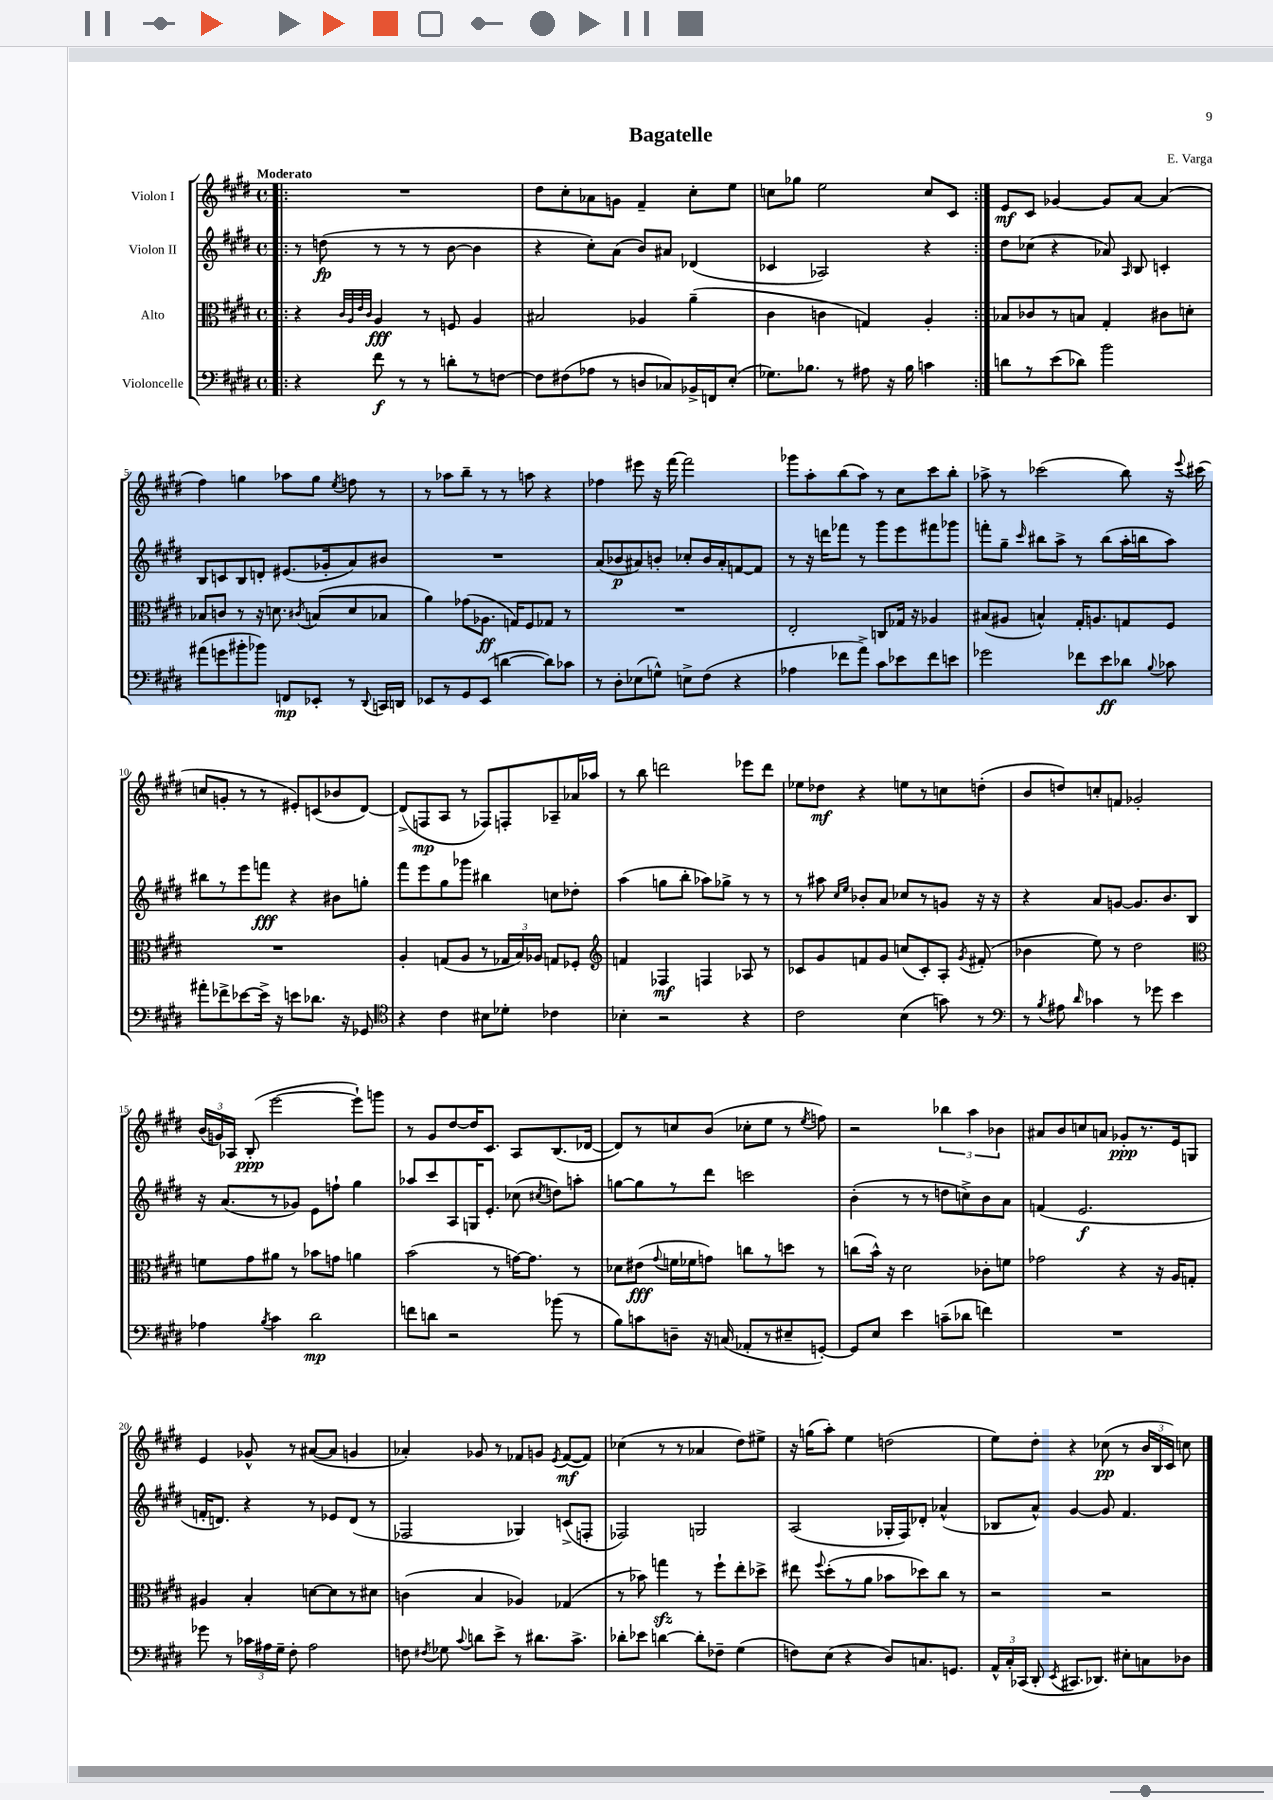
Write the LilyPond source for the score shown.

\header { title = "Bagatelle" composer = "E. Varga" }
<<
\new StaffGroup <<
\new Staff = "s0" \with { instrumentName = "Violon I" } {
    \clef treble \key e \major \defaultTimeSignature \time 4/4 \tempo "Moderato"
    \autoBeamOff \repeat volta 2 { \bar ".|:" R1 |
    dis''8[ cis''8-. aes'8 g'8] fis'4-- cis''8[-. e''8] |
    c''8[ ges''8] e''2 c''8[ cis'8] | }
    e'8[\mf cis'8] ges'4~ ges'8[ a'8]~ a'4( |
    fis''4) g''4 aes''8[ g''8] \acciaccatura { e''8 } f''8 r8 |
    r8 aes''8[ b''8]-- r8 r8 a''8 r4 |
    fes''4 eis'''8 r16 fis'''16~ fis'''2 |
    ges'''8[ a''8-. b''8( a''8]) r8 cis''8[ cis'''8 b''8]-. |
    aes''8-> r8 ces'''2( b''8) r16 \appoggiatura { e'''8 } cis'''16( |
    c''8[ g'8]-. r8 r8 eis'8[-.) c'8( bes'8 dis'8]~) |
    dis'8[->( f8\mp a8] r8 fes8[) f8-. aes8-- aes'16 aes''16] |
    r8 b''8 d'''2 ees'''8[ d'''8] |
    ees''8[ des''8]\mf r4 e''8[ r8 c''8 d''8]-.( |
    b'8[ d''8) c''8-. f'8] ges'2-. |
    \tuplet 3/2 { b'16[( g'16) aes16] } b8-.\ppp( e'''2~ e'''8[-!) g'''8] |
    r8 gis'8[ dis''8~ dis''16 cis'8.] a8[ b8.( des'16]~ |
    des'8[) r8 c''8 b'8]( ces''8[-. e''8] r8 \acciaccatura { e''8 } f''8) |
    r2 \tuplet 3/2 { bes''4 a''4 bes'4 } |
    ais'8[ b'8 c''8 a'8] ges'8[-.\ppp r8. e'16 g8] |
    e'4 ges'8-^ r8 ais'8[~( ais'8] g'4 |
    aes'4-.) ges'8 r8 fes'8[ g'8] \acciaccatura { e'8 } fes'8[~\mf( fes'8]) |
    ces''4( r8 r8 aes'4 dis''8[) eis''8]-> |
    r16 g''16[( a''8]-.) e''4 d''2( |
    e''8[) dis''8]-. r4 ces''8\pp( r8 \tuplet 3/2 { b'16[ b16 cis'16]) } c''8 \bar "|." |
}
\new Staff = "s1" \with { instrumentName = "Violon II" } {
    \clef treble \key e \major \defaultTimeSignature \time 4/4
    \autoBeamOff \repeat volta 2 { \bar ".|:" r8 d''8\fp( r8 r8 r8 b'8~ b'4 |
    r4 cis''8[-.) a'8]( b'8[) ais'8] des'4( |
    ces'4 aes2) r4 | }
    dis''8[ ces''8]( r4 aes'8) \grace { a16 } b8 c'4-. |
    b8[ c'8 b8 d'8]-. eis'8.[( ges'16-. a'8) bis'8] |
    R1 |
    a'8[( bes'8\p ais'8) b'8]-. ces''8[-. b'16 ais'16-. f'8~ f'8] |
    r8 r16 d'''16[ fes'''8] r8 gis'''8[ e'''8 fis'''8 ges'''8] |
    f'''8[-. gis''8]-- \grace { cis'''16 } bis''8[ a''8]-> r8 bis''8[( a''16-. b''16 a''8]) |
    bis''8[ r8 e'''8 f'''8]\fff r4 bis'8[ g''8]-. |
    fis'''8[ e'''8 gis''8 ges'''8] bis''4 c''8[ des''8]-. |
    a''4( g''8[ b''8]-. aes''8[) ges''8]-> r8 r8 |
    r8 ais''8 \grace { cis''16[ e''16] } bes'8[-. a'8] ces''8[ r8 g'8] r16 r16 |
    r4 a'8[ g'8]~ g'8.[ b'8. b8] |
    r16 a'8.[( r8 ges'8]) e'8[ f''8]-! gis''4 |
    aes''8[ cis'''8 a8 g16 e'8.]-. ces''8( \acciaccatura { cis''8 } d''8[) a''8]-. |
    g''8[~ g''8 r8 dis'''8] c'''2 |
    b'4-.( r8 r8 d''8[ c''8->) b'8 a'8] |
    f'4( e'2.\f |
    f'16[-. d'8.]) r4 r8 ees'8[ d'8]( r8 |
    fes2 ges4) c'8[->( f8]-. |
    fes2) g2 |
    a2( ges16[-. fis16) des'8]-. aes'4-^( |
    bes8[ a'8]-^) gis'4~ gis'8 fis'4. \bar "|." |
}
\new Staff = "s2" \with { instrumentName = "Alto" } {
    \clef alto \key e \major \defaultTimeSignature \time 4/4
    \autoBeamOff \repeat volta 2 { \bar ".|:" r4 \grace { cis'32[ a32 e'32 cis'32] } a4\fff r8 f8 a4 |
    bis2 aes4 a'4--( |
    cis'4 c'4 g4) a4-. | }
    bes8[ ces'8 r8 b8] gis4-. cis'8[ d'8]-. |
    bes8[ c'8] r8 r16 d'8. \acciaccatura { cis'8 } b8[( d'8 bes8] |
    a'4) ges'8[( aes8.]\ff g16[) fis8 ges8] r8 |
    R1 |
    e2-. c8[ ges16] r16 aes4 |
    bis8[( ais8] b4-^) gis16[-. a8. g8 fis8] |
    R1 |
    a4-. g8[( a8] r8 \tuplet 3/2 { ges16[ b16) aes16] } g8[ fes8]-. |
    \clef treble f'4 fes4\mf f4 aes8 r8 |
    ces'8[ gis'8 f'8 gis'8] c''8[( ces'8-.) a8]-. \acciaccatura { gis'8 } fis'8-.( |
    bes'4 e''8) r8 dis''2 |
    \clef alto f'8[ gis'8 ais'8] r8 bes'8[ g'8] a'4 |
    b'2( r8 g'16[~) g'8.] r8 |
    des'8[ eis'8]\fff( \appoggiatura { gis'8 } f'16[ fes'16 g'8]) c''8[ r8 d''8] r8 |
    c''8[( b'16]-^) r16 dis'2 ces'8[-. f'8] |
    ges'2 r4 r16 a16[ g8]-. |
    ais4 b4-. d'8[~ d'8 r8 dis'8] |
    c'4( b4 aes4) ges4( |
    r8 bes'8) g''4\sfz r8 fis''8[-! e''8-. des''8]-> |
    eis''8 \appoggiatura { fis''8 } dis''8[-.( r8 a'8] bes'8[ des''8) cis''8] r8 |
    r2 r2 \bar "|." |
}
\new Staff = "s3" \with { instrumentName = "Violoncelle" } {
    \clef bass \key e \major \defaultTimeSignature \time 4/4
    \autoBeamOff \repeat volta 2 { \bar ".|:" r4 fis'8\f r8 r8 d'8[-. r8 f8]~ |
    f8[ fis8( aes8] r8 d8[ ces8) bes,16-> f,16 e8]-.( |
    ges8.[) bes8.] r8 ais8 r16 bes16 c'4 | }
    d'8[ r8 e'8( des'8]) b'2 |
    ais'8[( g'8 bis'8-. bes'8]) f,8[\mp ees,8]-. r8 \appoggiatura { dis,8 } c,16[ d,16] |
    ees,8[ r8 gis,8 ees,8]( d'4~ d'8[) ces'8] |
    r8 dis8[-. ees8( g8]-^) e8[-> fis8]( r4 |
    aes4 fes'8[ a'8]->) cis'8[ ees'8 fes'8 e'8] |
    ges'2 fes'8[ e'8\ff des'8] \appoggiatura { b8 } ces'8 |
    ais'8[-. fes'8-> ees'8~ ees'16]-> r16 e'8[ des'8.] r16 ges,8 |
    \clef tenor r4 cis'4 bis8[ des'8]-. ces'4 |
    bes4-. r2 r4 |
    cis'2 b4( g'8) r8 |
    \clef bass r8 \acciaccatura { b8 } ais8 \grace { dis'16 } ces'4 r8 ges'8 e'4 |
    aes4 \acciaccatura { b8 } cis'4 dis'2\mp |
    f'8[ d'8] r2 bes'8( r8 |
    b8[) c'8 d8]-- r16 c16( aes,8[-. r8 eis8-- g,8]~-.) |
    g,8[ e8] e'4 c'8[--( des'8] f'4) |
    R1 |
    ges'8 r8 \tuplet 3/2 { ces'16[ ais16 gis16]-- } fis8-. ais2 |
    f8 \acciaccatura { fis8 } ges8 \appoggiatura { cis'8 } d'8[ e'8]-> r8 dis'8.[ cis'8.]-> |
    des'8[-. ees'8] d'4~ d'8[-. fes8]-- gis4( |
    f8[) e8]( r4 dis8[) c8. g,8.] |
    \tuplet 3/2 { a,16[-^ cis16-. ces,16]( } dis,8-. \acciaccatura { e,8 } cis,8.[ des,8.]) eis8[-. c8 des8] \bar "|." |
}
>>
>>
